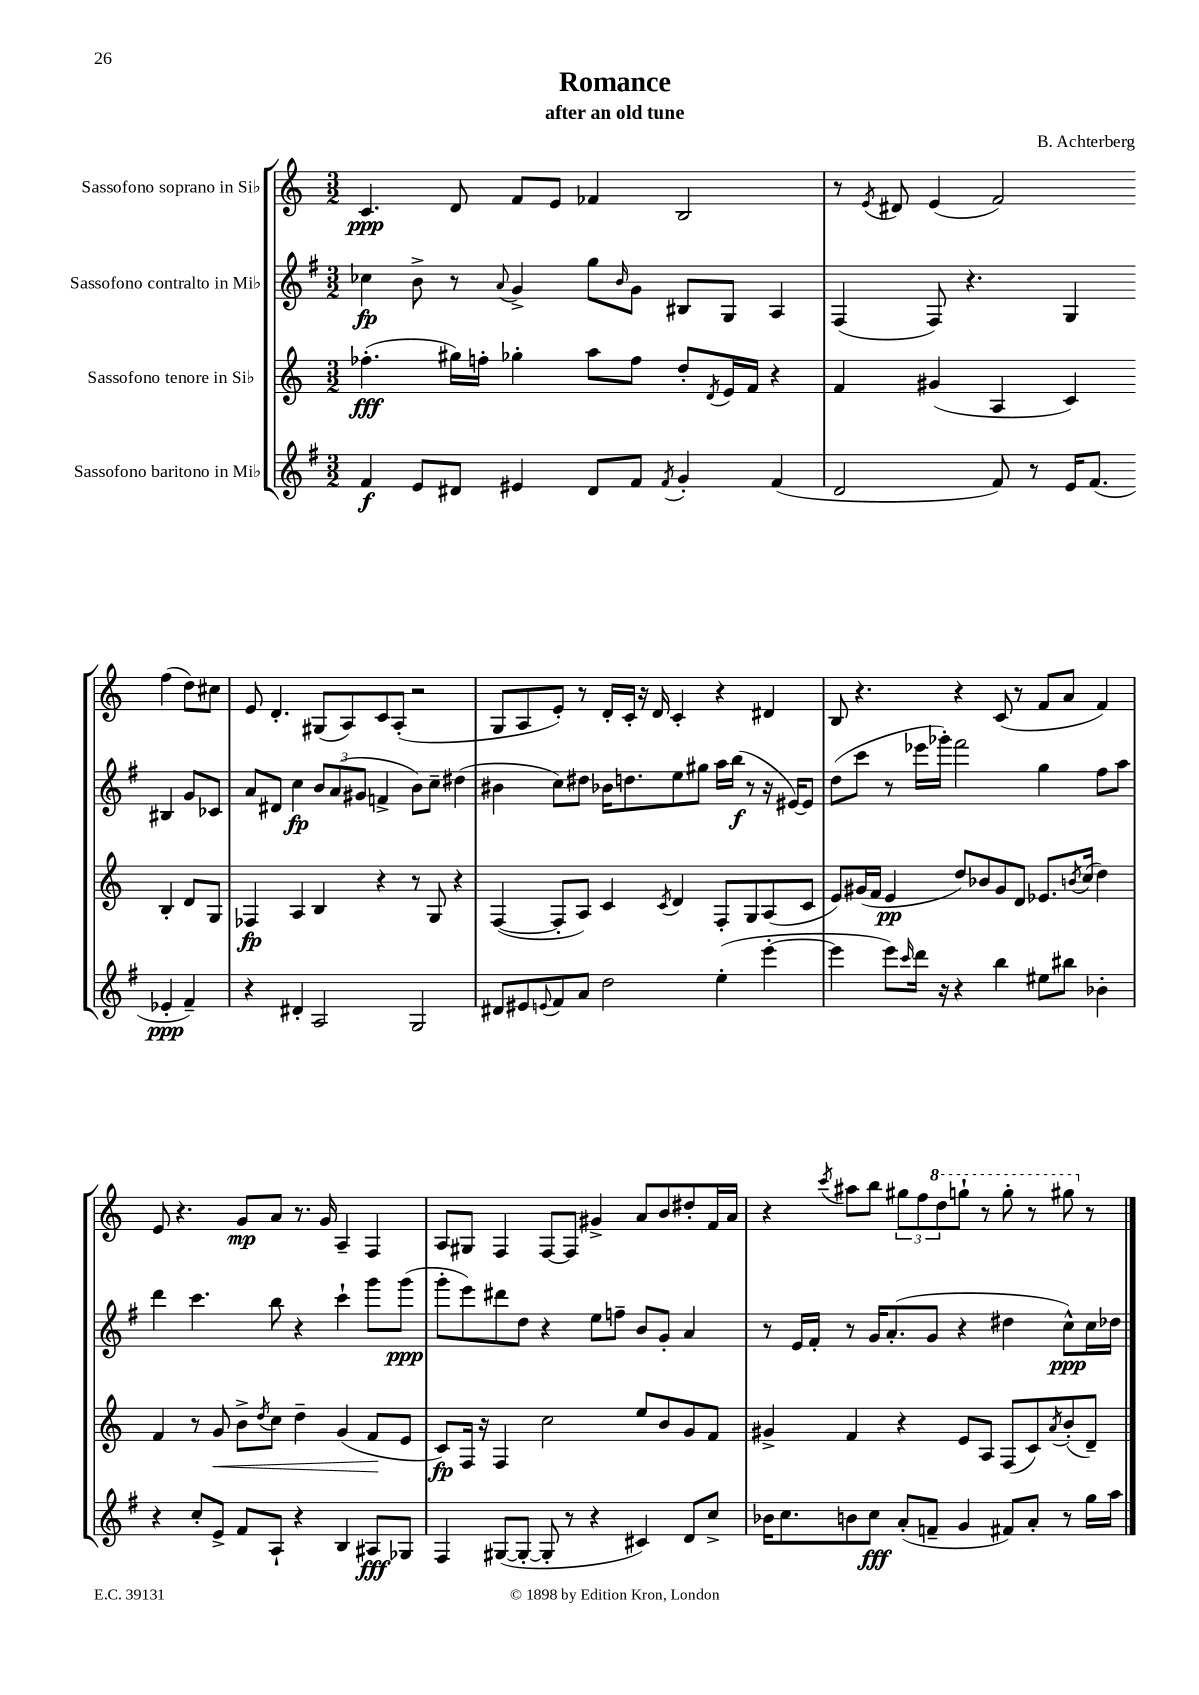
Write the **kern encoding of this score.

**kern	**kern	**kern	**kern
*staff4	*staff3	*staff2	*staff1
*clefG2	*clefG2	*clefG2	*clefG2
*k[f#]	*k[]	*k[f#]	*k[]
*M3/2	*M3/2	*M3/2	*M3/2
4f#	(4.ff-'	4cc-	4.c
8e	.	8b^	.
8d#	16gg#)	8r	8d
.	16ff'	.	.
.	.	8qqa	.
4e#	4gg-'	4g^	8f
.	.	.	8e
8d#	8aa	8gg	4f-
.	.	16qqb	.
8f#	8ff	8g	.
8qf#	.	.	.
4g'	8dd'	8B#	2B
.	8qd	.	.
.	16e	8G	.
.	16f	.	.
(4f#	4r	4A	.
=	=	=	=
2d	4f	(4F#	8r
.	.	.	8qe
.	.	.	8d#
.	(4g#	8F#)	(4e
.	.	4.r	.
8f#)	4A	.	2f)
8r	.	.	.
16e	4c)	4G	.
(8.f#	.	.	.
4e-'	4B'	4B#	(4ff
4f#~)	8d	8g	8dd)
.	8G	8c-	8cc#
=	=	=	=
4r	4F-	8a	8e
.	.	8d#	4.d'
4d#'	4A	4cc	.
2A	4B	12b	(8G#
.	.	(12a	.
.	.	.	8A)
.	.	12g#	.
.	4r	4f^	8c
.	.	.	(8A'
2G	8r	8b)	2r
.	8G	8cc~	.
.	4r	(4dd#	.
=	=	=	=
8d#	([4F	4b#	8G
8e#	.	.	8A
8qqe	.	.	.
8f#	8F']	8cc)	8e')
8a	8A)	8dd#	8r
2dd	4c	16b-	16d'
.	.	8.dd	16c'
.	.	.	16r
.	.	.	16d
.	8qc	.	.
.	4d	8ee	4c'
.	.	8gg#	.
(4ee'	8F'	16aa	4r
.	.	(16bb	.
.	8G	8r	.
[4eee'	(8A	16r	4d#
.	.	[16e#)	.
.	8c	8e#]	.
=	=	=	=
4eee]	8e)	(8dd	8B
.	(16g#	8ccc	4.r
.	16f	.	.
8eee)	4e	8r	.
16qqccc	.	.	.
16ddd	.	16eee-	.
16r	.	16ggg-')	.
4r	8dd)	2fff#	4r
.	8b-	.	.
4bb	8g#	.	(8c
.	8d	.	8r
8ee#	8.e-	4gg	8f
8bb#	.	.	8a
.	8qb	.	.
.	(16cc	.	.
4b-'	4dd)	8ff#	4f)
.	.	8aa	.
=	=	=	=
4r	4f	4ddd	8e
.	.	.	4.r
8cc'	8r	4.ccc	.
8e^	8g	.	.
8f#	8b^	.	8g
.	8qdd	.	.
8A`	8cc	8bb	8a
4r	4dd~	4r	8.r
.	.	.	16g
4B	(4g	4ccc`	4A~
8A#	8f	8ggg	4F
8G-	8e	(8ggg	.
=	=	=	=
4F#	8c)	8ggg'	8A
.	16F	8eee)	8G#
.	16r	.	.
([8G#	4F	8ddd#	4F
8G#'_	.	8dd	.
8G#']	2cc	4r	[8F
8r	.	.	8F]
4r	.	8ee	4g#^
.	.	8ff~	.
4c#)	8ee	8b	8a
.	8b	8g'	8b
8d	8g	4a	8dd#'
8cc^	8f	.	16f
.	.	.	16a
=	=	=	=
16b-	4g#^	8r	4r
8.cc	.	.	.
.	.	16e	.
.	.	16f#'	.
.	.	.	8qccc
8b	4f	8r	8aa#
8cc	.	16g	8bb
.	.	(8.a'	.
(8a'	4r	.	12gg#
.	.	.	12ff
8f~	.	8g	.
.	.	.	12ddd
4g	8e	4r	8ggg`
.	8A	.	8r
8f#)	(8F	4dd#	8ggg'
8a'	8c)	.	8r
.	8qa	.	.
8r	(8b'	8cc^^)	8ggg#
16gg	8d~)	16cc	8r
16aa	.	16dd-	.
==	==	==	==
*-	*-	*-	*-
